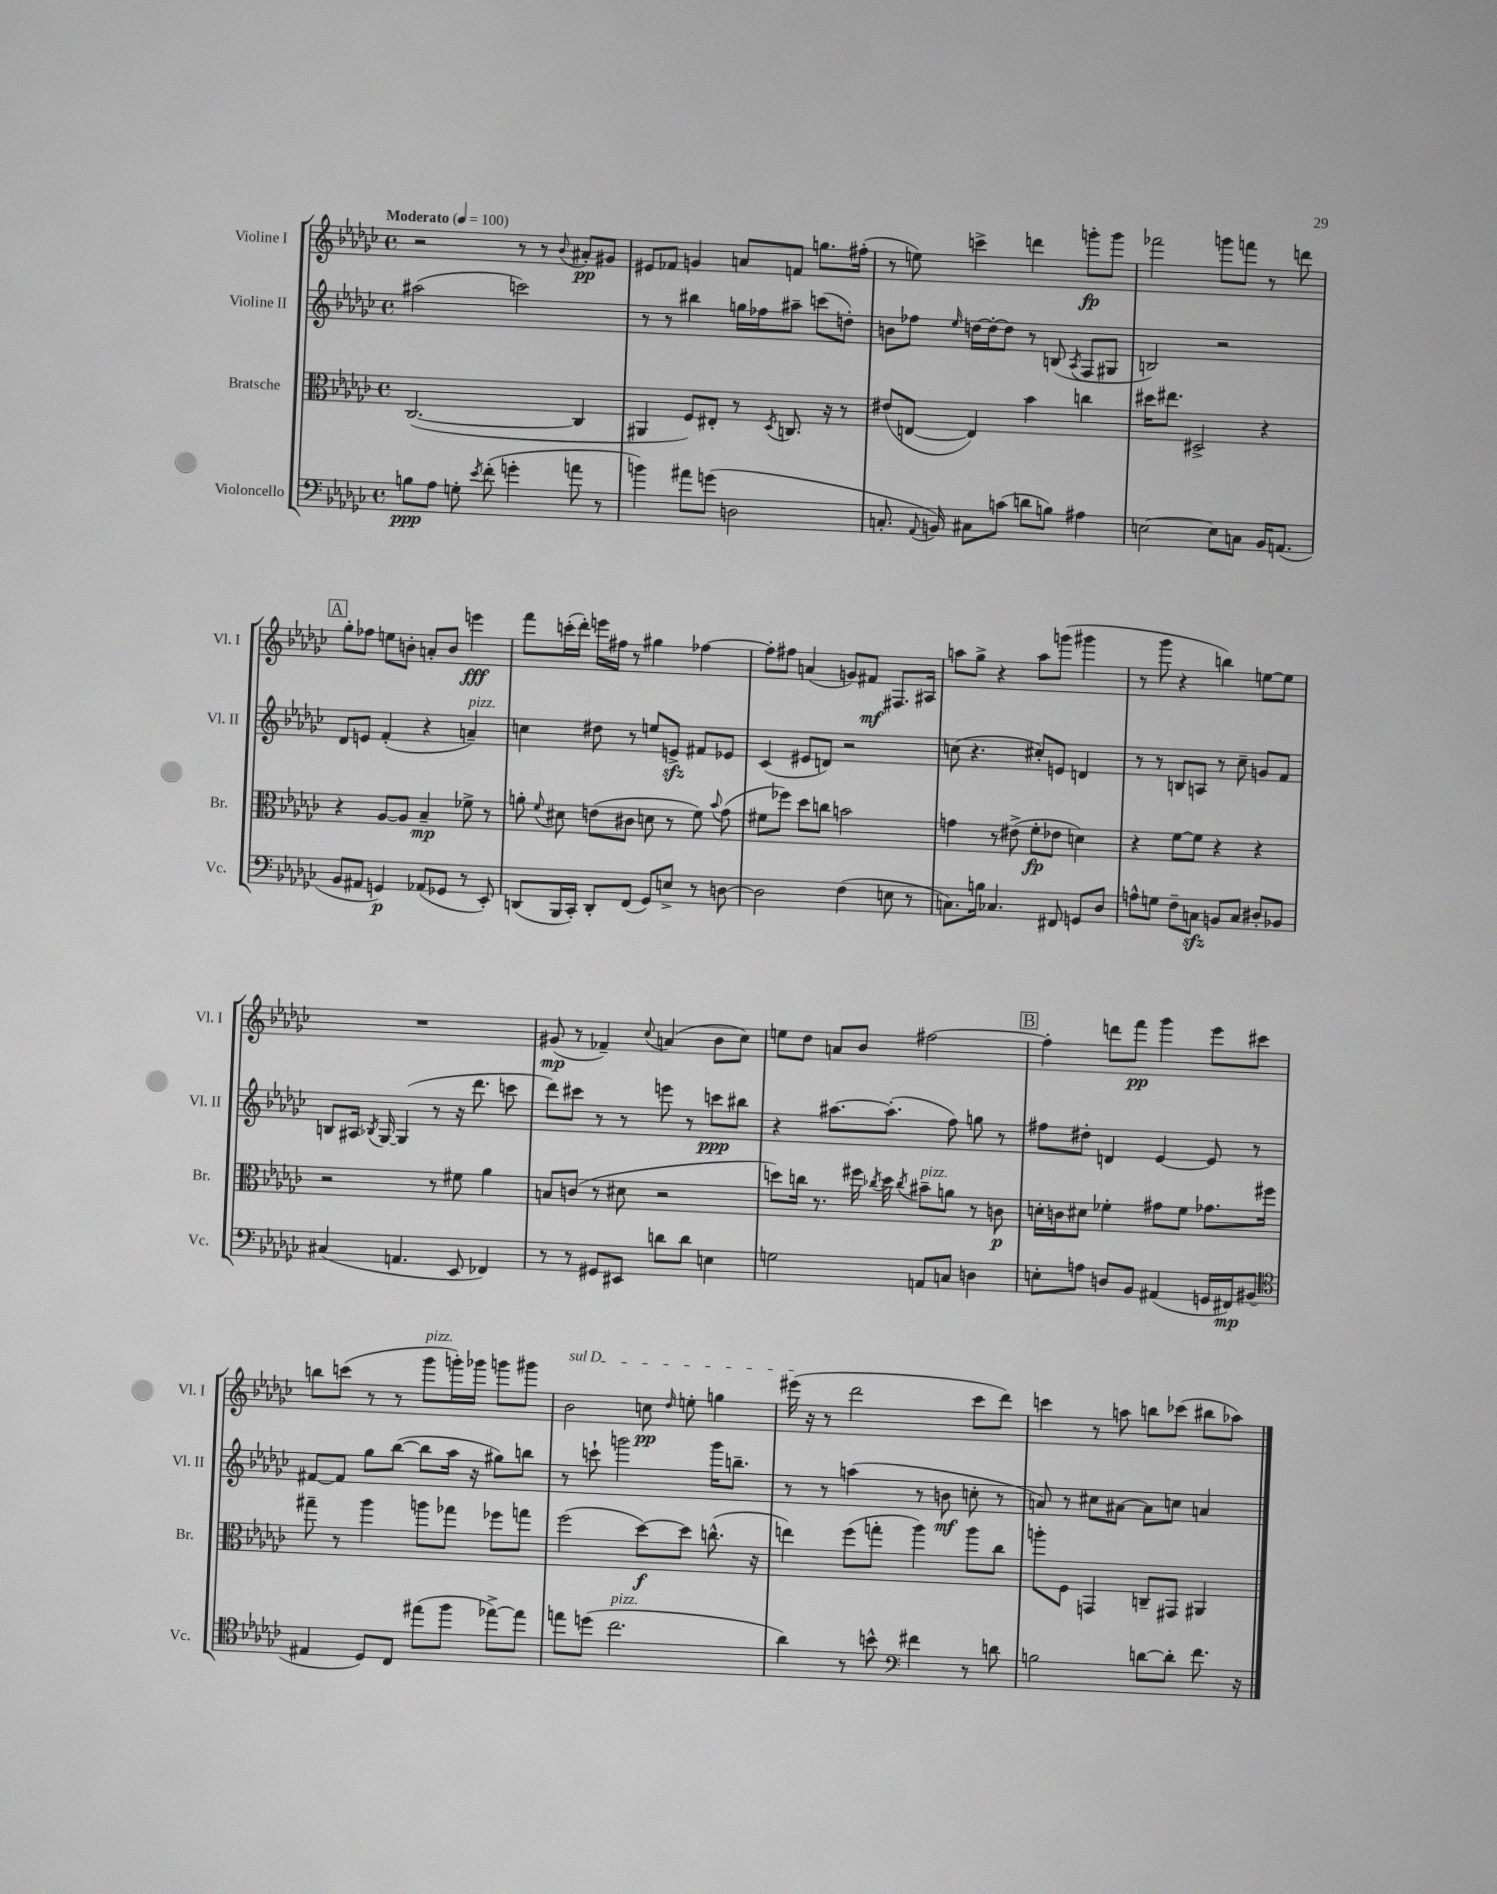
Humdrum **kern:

**kern	**kern	**kern	**kern
*staff4	*staff3	*staff2	*staff1
*clefF4	*clefC3	*clefG2	*clefG2
*k[b-e-a-d-g-c-]	*k[b-e-a-d-g-c-]	*k[b-e-a-d-g-c-]	*k[b-e-a-d-g-c-]
*M4/4	*M4/4	*M4/4	*M4/4
*met(c)	*met(c)	*met(c)	*met(c)
*MM100	*MM100	*MM100	*MM100
8B\L	([2.C-/	(2aa#\	2r
8A-\J	.	.	.
8G'\	.	.	.
8qe-/	.	.	.
(8f'\	.	.	.
4g'\	.	2ccc\)	8r
.	.	.	8r
.	.	.	8qqb-/
8a\	4C-/]	.	8a#'/L
8r	.	.	8g#/J
=	=	=	=
4b\)	4AA#/	8r	8e#/L
.	.	8r	8f-/J
8a#\L	8F/L)	4bb#\	4g/
(8g\J	8E#'/J	.	.
2D\	8r	16gg\LL	8a/L
.	.	16ff-\J	.
.	8qD-/	.	.
.	8.C/	8aa#~\J	8f/J
.	.	(8ccc\L	8.gg\L
.	16r	.	.
.	8r	8dd'\J)	.
.	.	.	(16ff#'\Jk
=	=	=	=
8.C'/	(8e#/L	8b\L	8r
.	[8E/J	8ff-\J	8ee\)
8qqAA-/	.	.	.
16BB/)	.	.	.
.	.	16qqee-/	.
8C#\L	4E/])	[16dd\LL	4ccc^\
.	.	16dd'\_J	.
(8c\J	.	8dd\]J	.
8d\L	4b-\	8r	4ddd\
8B\J)	.	(8B/	.
.	.	8qA-/	.
4A#\	4cc\	8F/L	8ggg'\L
.	.	8G#/J	8ggg\J
=	=	=	=
[2E\	16dd#\LK	2B/)	2fff-\
.	8.ee#\J	.	.
.	2D#^/	.	.
8E\]L	.	2r	8ggg\L
8C\J	.	.	8fff\J
16BB-/LK	4r	.	8r
(8.AA/J	.	.	.
.	.	.	8ddd\
=	=	=	=
8BB-/L	4r	8d-/L	8gg-'\L
8AA#/J	.	8e/J	8ff-\J
4GG/)	[8A-/L	(4f'/	8ee\L
.	8A-/]J	.	8b'\J
(8AA-/L	4B-~/	4r	8a'/L
8GG-/J	.	.	8b/J
8r	8f-^\	4a~/)	4eee\
8EE-'/)	8r	.	.
=	=	=	=
(8DD/L	8a'\	4cc\	8fff\L
.	8qqf/	.	.
16BBB-/L	8d#\	.	(16ccc'\L
16CC-'/JJ)	.	.	16ddd-'\JJ)
8DD'/L	(8e\L	8dd#\	16eee\LL
.	.	.	16ff#\JJ
(8FF/J	8c#\J	8r	8r
8GG-/L)	8d\	8ee/L	4gg#\
8E^/J	8r	8e^/J	.
8r	8f\)	8f#/L	[4ff-\
.	8qqb-/	.	.
[8D\	(8g-\	8e-/J	.
=	=	=	=
2D\]	8f#\L	(4c-/	8ff-'\]L
.	8ff-\J)	.	8ff#\J
.	8dd-\L	8e#/L	(4a/
.	8cc\J	8d/J)	.
(4F\	2b\	2r	8g/L)
.	.	.	8f#/J
8E\	.	.	8.F#/L
8r	.	.	.
.	.	.	16A#/Jk
=	=	=	=
8.C\L)	4g\	(8cc\	8aa\L
.	.	4.r	8gg-^\J
16B\Jk	.	.	.
4.C-/	8r	.	4r
.	(8e#^\	.	.
.	8f'\L	8cc#'/L)	8aa\L
8FF#/	8e-\J	8e/J	(8ggg\J
8GG/L	4d\)	4d/	4ggg#\
8D-/J	.	.	.
=	=	=	=
8A^^\L	4r	8r	8r
8G\J	.	8r	8ggg-\
8F~\L	[8f\L	8B/L	4r
8C\J	8f\]J	8A/J	.
8BB/L	4r	8r	4bb\)
8C/J	.	8cc-~\	.
8D#'/L	4r	8g/L	[8ee\L
8BB-/J	.	8f/J	8ee\]J
=	=	=	=
(4C#/	2r	8B/L	1r
.	.	16A#/Jk	.
.	.	8qB-/	.
.	.	[16G-/	.
4.AA/	.	(4G-/]	.
.	8r	8r	.
8EE-/	8f#\	16r	.
.	.	8.ddd-\	.
4FF-/)	4a-\	.	.
.	.	8ccc\	.
=	=	=	=
8r	8B/L	8ddd-\L)	(8g#/
8r	(8c/J	8ccc#\J	8r
8GG#/L	8r	8r	4f-~/)
8EE#/J	8d#\	8r	.
.	.	.	8qqcc-/
8d\L	2r	8eee\	(4a/
8d\J	.	8r	.
4E\	.	8ccc\L	8b-\L
.	.	8bb#\J	8cc-\J)
=	=	=	=
2G\	8dd\L)	4r	8ee\L
.	16cc\Jk	.	8dd-\J
.	8.r	.	.
.	.	[8.aa#\L	8a/L
.	16ff#\	.	8b-/J
.	8qcc-/	.	.
.	16dd\	(8.aa#'\]J	.
.	8qcc-/	.	.
8AA/L	8b#~\L	.	[2ff#\
8C/J	8a\J	8ff\)	.
4D\	8r	8gg\	.
.	8c\	8r	.
=	=	=	=
8E'\L	16d'\LL	8ff#\L	4ff#'\]
.	16c\J	.	.
8A\J	8d#\J	8dd#'\J	.
8D/L	4f-'\	4d/	8ddd\L
8BB-/J	.	.	8fff\J
(4AA#/	8g#\L	[4e-/	4ggg-\
.	8f-\J	.	.
16GG/LL	8.g-\L	8e-/]	8eee-\L
16FF#/J)	.	.	.
(8BB#/J	.	8r	8ccc#\J
.	16ff#\Jk	.	.
=	=	=	=
*clefC4	*	*	*
4E#/	8gg#~\	[8f#/L	8bb\L
.	8r	8f#/]J	(8ccc\J
8D-/L)	4aa-\	8gg-\L	8r
8C-/J	.	([8bb-\J	8r
(8ee#\L	8aa\L	8bb-\]L	8ggg-\L
8ff\J	8gg-\J	16aa-\Jk	16ggg'\L)
.	.	16r	16ggg-\JJ
[8ee-^\L)	8ff-\L	8gg#\L)	8ggg\L
8ee-\]J	8gg\J	8bb\J	8ggg#\J
=	=	=	=
8ee\L	(2ff\	8r	2b-\
(8dd\J	.	8ccc`\	.
2.cc-\	.	2ggg\	.
.	[8dd-\L)	.	8cc\
.	.	.	16qqdd-/
.	8dd-\]J	.	8ee'\
.	(8.cc^^\	16ggg\LK	4gg\
.	.	8.bb~\J	.
.	16r	.	.
=	=	=	=
4a-\)	4ee\)	8r	(16eee#\
.	.	.	16r
.	.	8r	8r
8r	(8ff\L	(4aa\	2ddd-\
8b^^\	8gg'\J	.	.
*clefF4	*	*	*
4f#\	4aa-\)	8r	.
.	.	8b\	.
8r	8aa-\L	8cc'\	8ccc-\L
8d\	8cc-\J	8r	8ddd-\J)
=	=	=	=
2B\	8aa'\L	8a/)	4ccc\
.	8F\J	8r	.
.	4GG/	8cc#\L	8r
.	.	[8a#\J	8aa\
[8d\L	8C~/L	8a#\]L	8bb\L
8d'\]J	8GG#/J	8cc\J	(8ccc-\J
8.f\	4AA#/	4a/	8bb#\L
.	.	.	8aa-\J)
16r	.	.	.
==	==	==	==
*-	*-	*-	*-
